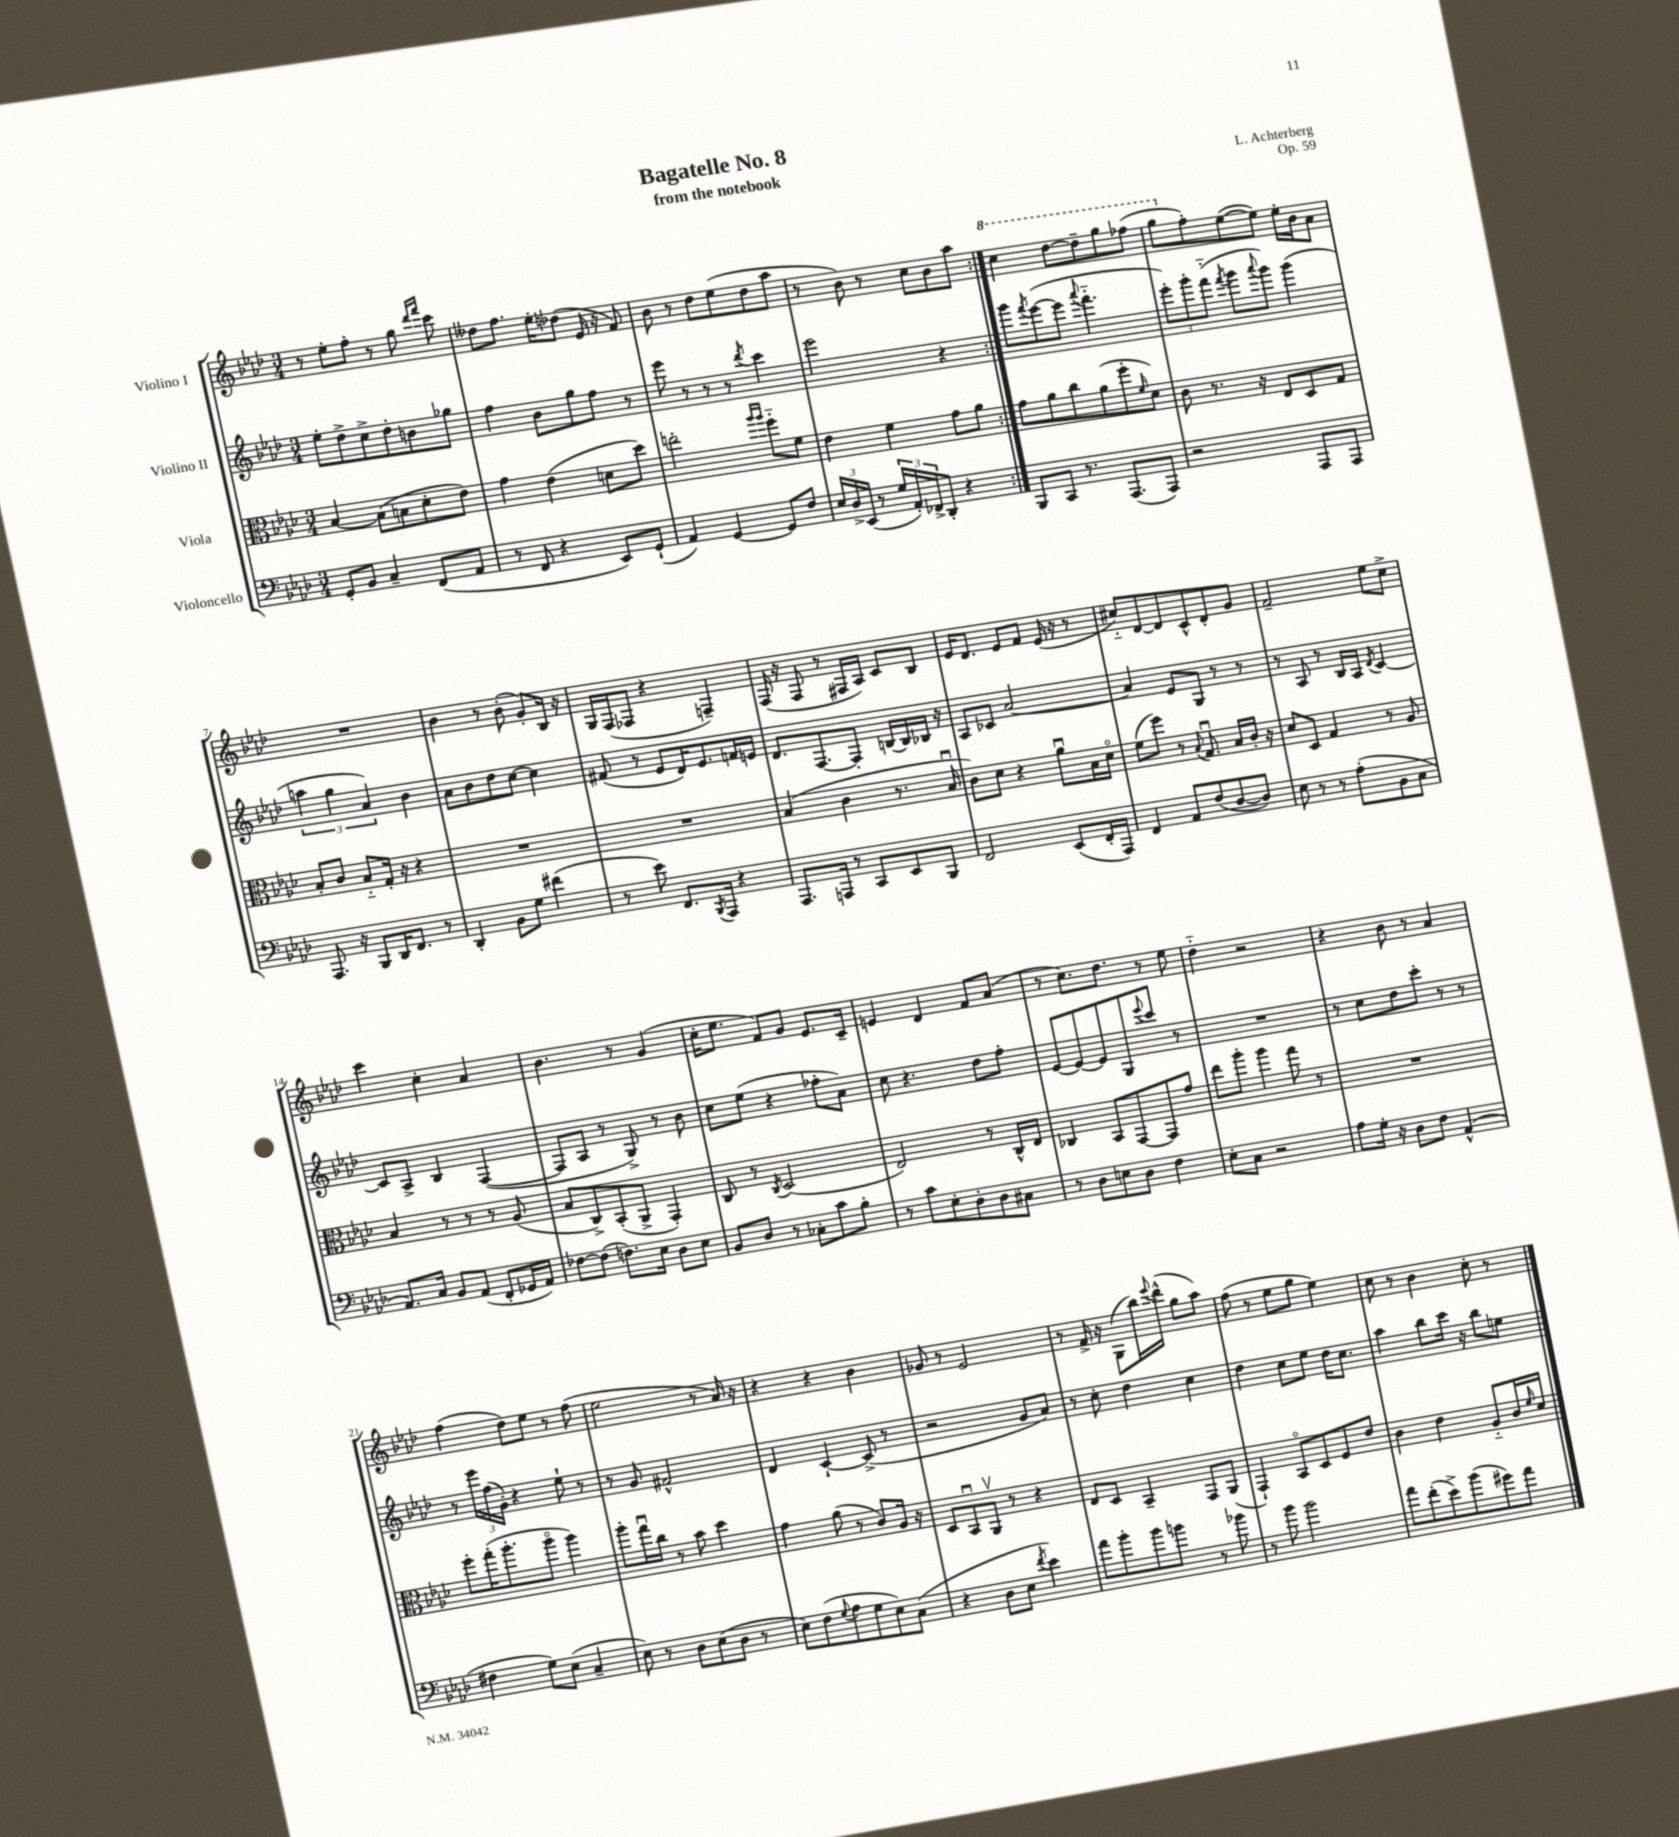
\header { title = "Bagatelle No. 8" composer = "L. Achterberg" subtitle = "from the notebook" opus = "Op. 59" }
<<
\new StaffGroup <<
\new Staff = "s0" \with { instrumentName = "Violino I" } {
    \clef treble \key aes \major \numericTimeSignature \time 3/4
    \repeat volta 2 { r8 ees''8-. f''8-. r8 g''8 \grace { des'''16 f'''16 } c'''8 |
    deses''8 f''8. ees''16-. des''8( ees'16 r16 f'8) |
    bes'8 r8 des''8 ees''8( des''8 aes''8 |
    r8 bes'8) r8 c''8 bes'8 aes''8 | }
    \ottava #1 c'''4 des'''8~ des'''8-- g'''8 fes'''8( |
    g'''8 \ottava #0 f''8-.) ees''8~( ees''8) ees''16-. bes'16 aes'8 |
    R2. |
    bes'4 r8 bes'8-.( g'8-.) bes16 r16 |
    g16 f16( fes8 r4 f4--) |
    f16( r16 f8 r8 fis16 aes16) c'8 bes8 |
    ees'16 des'8. ees'8 f'8 ees'16( r16 r8 |
    cis''8-_) des'8~ des'8 c'8-^ des'8-. g'8 |
    f'2-- ees''8 c''8-> |
    c'''4 c''4-. aes'4 |
    bes'4. r8 g'4( |
    c''16-. ees''8. f'8) g'8 ees'8. c'16-- |
    e'4 des'4 f'8 aes'8( |
    r8 c''8.) des''8. r8 ees''8 |
    des''4-_ r2 |
    r4 bes'8 r8 aes'4 |
    f''4( des''8) ees''8 r8 f''8( |
    ees''2 r8 aes'16) r16 |
    r4 r4 bes'4 |
    ges'8 r8 ees'2 |
    r8 f'16-> r16 g8( bes''16) \appoggiatura { ees'''8 } des'''16-^( g''8 aes''8) |
    f''8( r8 ees''8 g''8 ees''4) |
    c''8 r8 bes'4 c''8-. r8 \bar "|." |
}
\new Staff = "s1" \with { instrumentName = "Violino II" } {
    \clef treble \key aes \major \numericTimeSignature \time 3/4
    \repeat volta 2 { ees''8-. des''8-> c''8-> des''8-. b'8 ges''8 |
    f''4 bes'8 g''8 f''8 r8 |
    ees'''8 r8 r8 r8 \acciaccatura { des'''8 } c'''4 |
    ees'''2 r4 | }
    g'''8 \acciaccatura { f'''8 } ees'''8~( ees'''8 \appoggiatura { aes'''8 } f'''4.-_ |
    \tuplet 3/2 { ees'''8-.) g'''8-. f'''8-_( } \acciaccatura { f'''8 } g'''8 \appoggiatura { aes'''8 } g'''8) g'''4( |
    \tuplet 3/2 { a''4 g''4 aes'4) } bes'4 |
    aes'8 bes'8 des''8 c''8~ c''4 |
    fis'8( r8 ees'8 des'16) ees'8. f'16 e'16 |
    des'8. f8.~ f8-. b16~ b16 bes16 r16 |
    aes8 ces'8 aes'2~ |
    aes'4 ees'8 g8 r8 r8 |
    r8 aes8 r8 bes16 aes16 \acciaccatura { des'8 } c'4~ |
    c'8 aes8-> bes4 f4~( |
    f8 aes8 r8 g8->) r8 bes'8 |
    c''8 ees''8( r4 fes''8-. aes'8) |
    c''8 r4. des''8 f''8-. |
    ees'8~ ees'8~ ees'8 g8 \appoggiatura { ees'''8 } c'''8 r8 |
    R2. |
    r8 c''8 des''8 c'''8-. r8 r8 |
    r8 \tuplet 3/2 { ees'''16 f''16( g'16-.) } r4 ees''8-! r8 |
    r8 g'8 fis'2-^ |
    des'4 c'4~-! c'8->( r8 |
    r2 g'8 aes'8) |
    r8 c''8-. des''4 c''4 |
    des''4 c''8 ees''8 des''16 c''8. |
    aes''4 bes''8 c'''16 r16 bes''8 e''8 \bar "|." |
}
\new Staff = "s2" \with { instrumentName = "Viola" } {
    \clef alto \key aes \major \numericTimeSignature \time 3/4
    \repeat volta 2 { bes4~ bes8( b8 des'8-. ees'8) |
    g'4 ees'4( d'8 des''8) |
    e''2-. \grace { aes''16 aes''16 } f''8-_ f'8 |
    ees'4 f'4 g'8 aes'8 | }
    g'8 aes'8 c''8 aes'8( f''8-. \grace { f'16 } des'8) |
    c'8 r8. r16 ees8 des8 g8 |
    bes8-. c'8 bes8-_ g16-. r16 r4 |
    R2. |
    R2. |
    bes4( c'4 r8. bes16\downbow |
    c'8) des'8 r4 aes'8\downbow bes16 des'16\flageolet |
    f'8( f''8) r8 \appoggiatura { bes8 } g8.\downbow bes16 c'16-. r16 |
    des'8 des8 g4 r8 aes8 |
    bes4 r8 r8 r8 aes8( |
    bes8 c8->) bes,8-.( aes,8-> g,4-.) |
    c8 r8 \acciaccatura { c8 } des2( |
    ees2) r8 c16-^ ees16 |
    ces4 bes,8 g,8~ g,8 g'8 |
    ees''8 aes''8-. aes''4 g''8 r8 |
    R2. |
    f''8-. g''16-.( aes''8.-. aes''8\flageolet aes''4) |
    aes''8-. g''16\downbow c''16 r8 bes'8 des''4 |
    g'4 aes'8( r8 c'8) aes16 r16 |
    des8 bes,8\downbow aes,8\upbow r8 r4 |
    ees8 des8 bes,4-- g,8 aes,8( |
    g,4-!) bes,8\flageolet des8 f8 ees'8 |
    c'4 ees'4 aes8-_ c'16 \grace { f'16 } des'16 \bar "|." |
}
\new Staff = "s3" \with { instrumentName = "Violoncello" } {
    \clef bass \key aes \major \numericTimeSignature \time 3/4
    \repeat volta 2 { g,8-. bes,8 c4-- f,8( aes,8 |
    r8 f,8 r4 ees,8) g,8-!( |
    aes,4) g,4~ g,8 f8 |
    \tuplet 3/2 { ees16 des16-> ees,16( } r8 \tuplet 3/2 { g16 aes,16-.) fes,16-> } des,8-. r4 | }
    bes,,8 c,8 r8. aes,,8.( aes,,8) |
    r2 aes,,8 aes,,8 |
    aes,,8. r16 bes,,8 des,16 f,8. r8 |
    des,4-. bes,8 g8 fis'4( |
    r8 ees'8) f,8. \acciaccatura { bes,,8 } aes,,16 r4 |
    aes,,8. a,,16 r8 c,8 ees,8 bes,,8 |
    f,2 ees,8( f,16-. aes,,16) |
    f,4 aes,8 f8( des8~ des8) |
    ees8 r8 r8 aes8-.( bes,8 c8 |
    aes,8.) c16 bes,8 aes,8( f,8-. ges,16 aes,16) |
    fes8~ fes8( f8.) ees16 des8 ees8 |
    bes,8 des8 r8 ces8-. c'8 bes8-. |
    r8 c'8 ees8-. des8-. des8 cis8 |
    r8 des8 e8 des8 f4 |
    ees8-. c8 r2 |
    aes8 g16-. r16 des8 f8 aes,4-^( |
    fis4 g8) ees8( c4-- |
    ees8) r8 des8 ees8( des8 r8 |
    ees8) f8( \appoggiatura { g8 } aes8 g8 ees8) c8( |
    r4 des8 ees8 \acciaccatura { f'8 } ees'4) |
    aes'8 bes'8-. bes'8 b'8 r8 bes'8 |
    r8 bes'8 bes'2 |
    aes'8 f'8-.( ees'8->) bes'8( gis'8) aes'8 \bar "|." |
}
>>
>>
